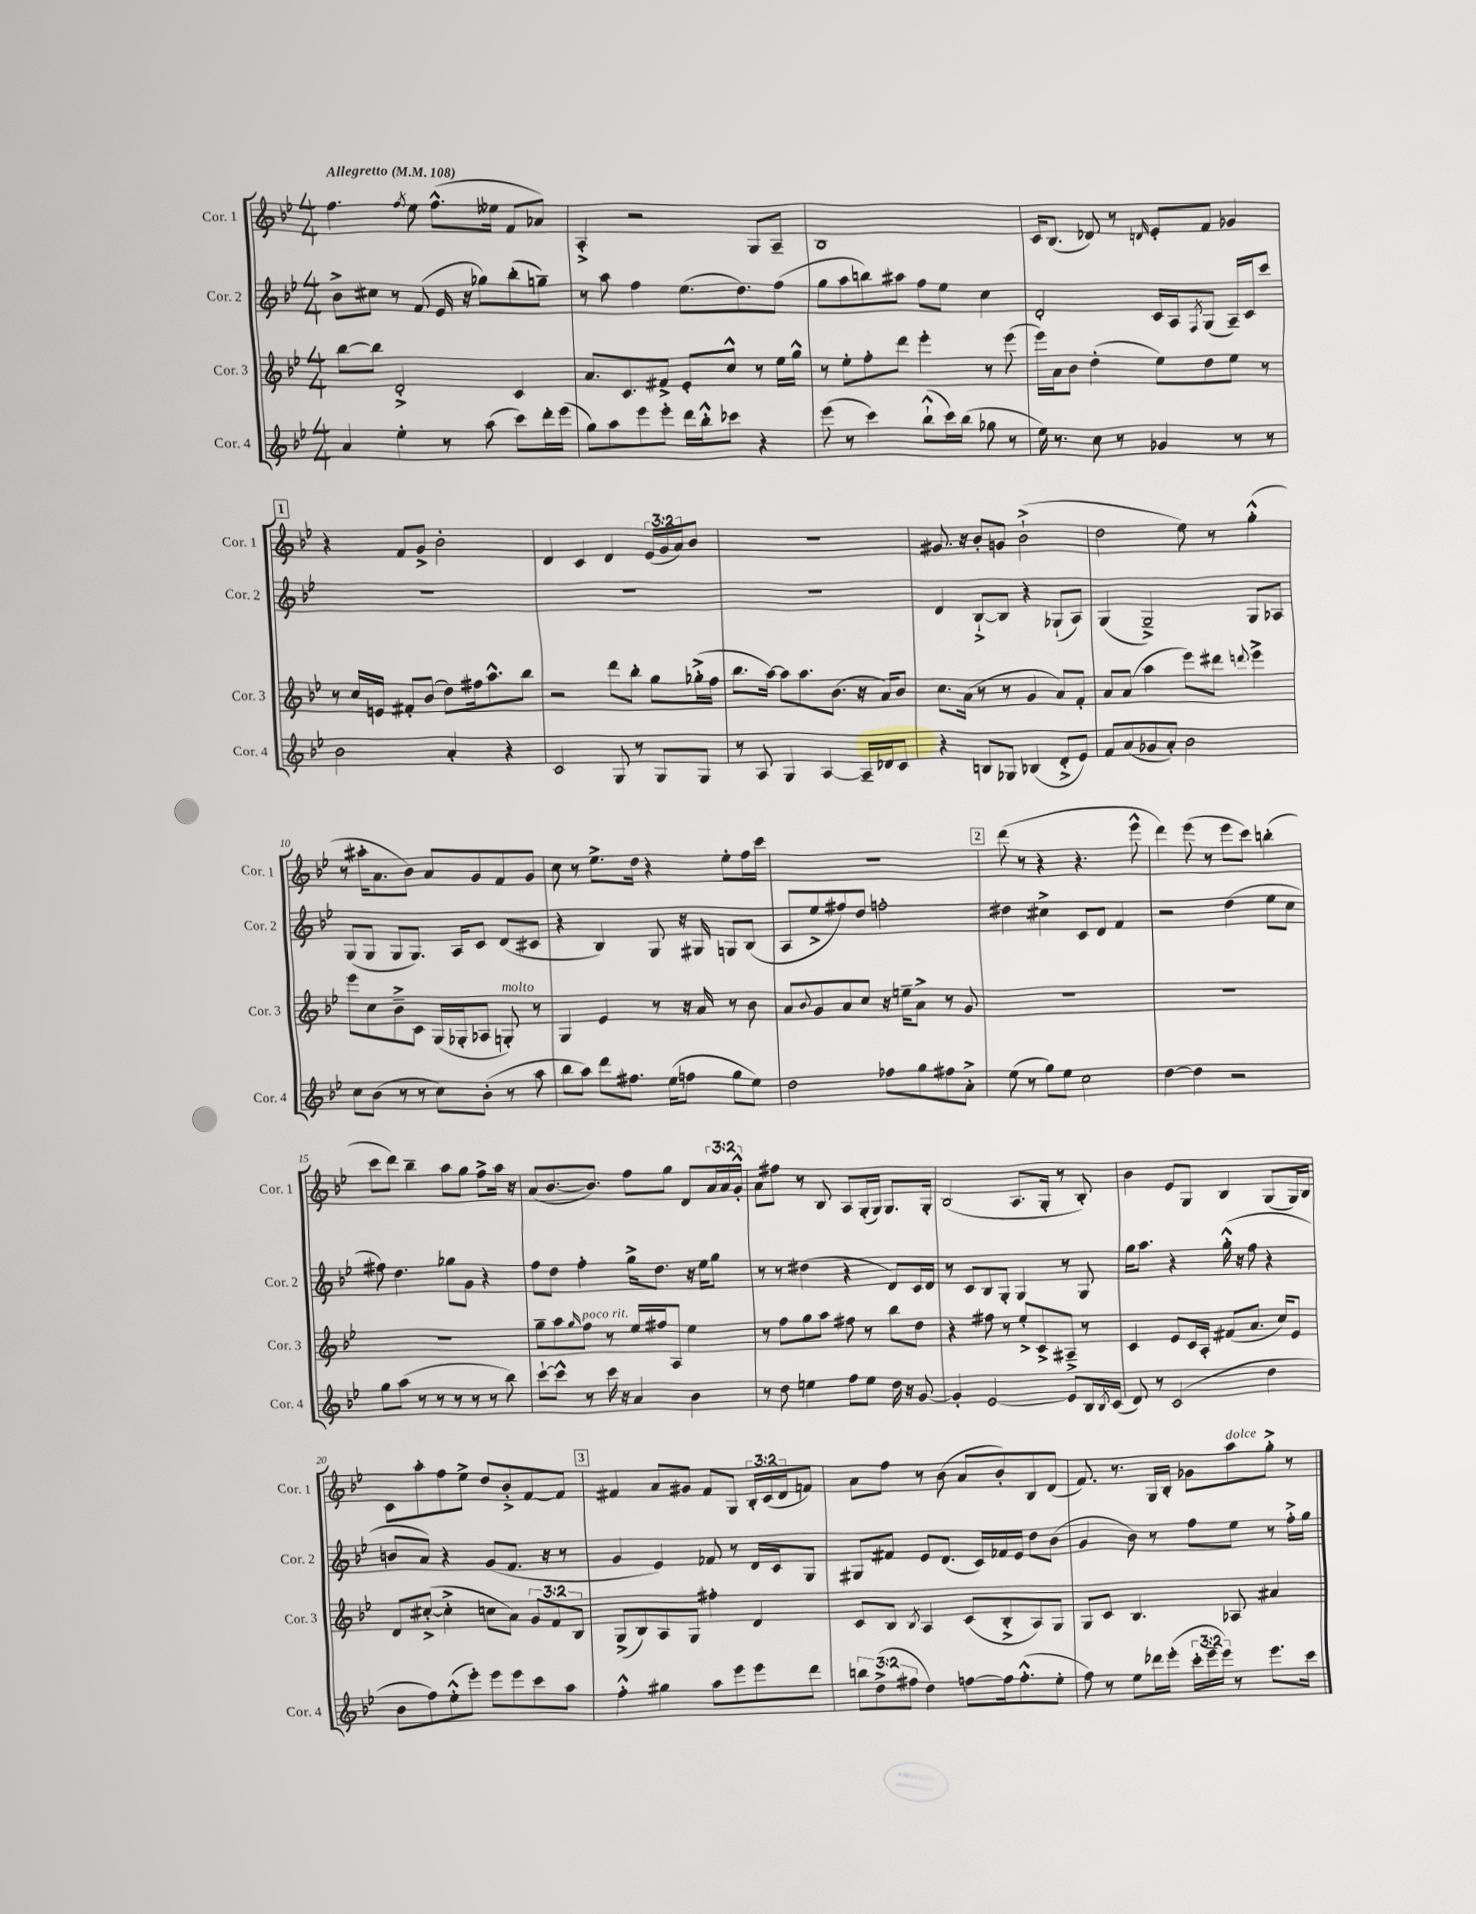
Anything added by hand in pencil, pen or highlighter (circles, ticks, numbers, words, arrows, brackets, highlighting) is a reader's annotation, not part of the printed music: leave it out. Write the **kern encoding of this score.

**kern	**kern	**kern	**kern
*staff4	*staff3	*staff2	*staff1
*clefG2	*clefG2	*clefG2	*clefG2
*k[b-e-]	*k[b-e-]	*k[b-e-]	*k[b-e-]
*M4/4	*M4/4	*M4/4	*M4/4
*MM108	*MM108	*MM108	*MM108
4a/	[8bb-\L	8b-^\L	4.ff\
.	8bb-\]J	8cc#\J	.
4ee-'\	2d'^/	8r	.
.	.	.	8qff/
.	.	(8f/	8ee-\
8r	.	16e-/	(8.ff^^\L
.	.	16r	.
(8aa\	.	8gg-\L)	.
.	.	.	16ee--\Jk
8ccc\L)	4c/	(8bb-'\	8f/L
16ddd'\L	.	8gg~\J)	8a-/J)
(16eee-\JJ	.	.	.
=	=	=	=
8gg\L)	8.a/L	8r	4A'^/
8aa\	.	8aa\	.
.	8.c/	.	.
8eee-\	.	4ff\	2r
8eee-'\J	8f#^/J	.	.
16ddd\LL	8e-'/L	(8.ee-\L	.
16bb-'^^\J	.	.	.
8ccc-\J	8cc^^/J	.	.
.	.	8.dd\)	.
4r	8r	.	8G/L
.	16ee-\LL	(8ff\J	8A~/J
.	16gg^^\JJ	.	.
=	=	=	=
(8eee-\	8r	8gg\L	1B-
8r	8ee-'\L	8aa\	.
4ccc\)	8ff'\	8bb\)	.
.	8ddd\J	8aa#\J	.
(8bb-`^^\L	4eee-'\	8ff\L	.
16ccc\L)	.	8ee-\J	.
(16bb-\JJ	.	.	.
8gg-\	8r	4cc\	.
8r	(8eee-\	.	.
=	=	=	=
16ee-\)	16eee-\LL)	2d'/	16c/LK
8.r	16a\J	.	(8.B-/J
.	8b-\J	.	.
8cc\	(4dd'\	.	8d-/)
8r	.	.	8r
.	.	.	16qqd/
4g-/	8ee-\L)	16c/LL	8e-'/L
.	.	16A/J	.
.	.	8qF/	.
.	8dd\	(8G/J	8f/J
8r	8ee-\J	16A~/LL)	4g-/
.	.	16c/J	.
8r	8r	8ccc/J	.
=	=	=	=
2b-\	8r	1r	4r
.	16cc/LL	.	.
.	16e/JJ	.	.
.	8f#'/L	.	8f/L
.	(8b-/J	.	8g^/J
4a'/	8dd\L)	.	2b-'\
.	16ff#\k	.	.
.	8.aa^^\	.	.
4r	.	.	.
.	8bb-\J	.	.
=	=	=	=
2c/	2r	1r	4d/
.	.	.	4c/
8G/	8ddd\L	.	4d/
8r	8bb-'\J	.	.
8G/L	8gg\L	.	(24e-/LL
.	.	.	24g/
.	.	.	24a/J)
8G/J	(16gg-'^\L	.	8b-/J
.	16ff\JJ	.	.
=	=	=	=
8r	8.bb-\L	1r	1r
8A/	.	.	.
.	[16aa\Jk)	.	.
4G/	8aa\]L	.	.
.	8.aa\	.	.
[4A/	.	.	.
.	(8.b-\J	.	.
16A~/]LL	16r	.	.
16d-/J	16a/LK)	.	.
8c/J	8b-/J	.	.
=	=	=	=
4r	8.cc\L	4d/	8.g#/
.	(16a\Jk	.	16r
8B/L	8r	[8B-`^/L	8b-'/L
8G-/J	8r	8B-/]J	8g/J
(4B-/	4g/	4r	(2b-`^\
8d'^/L	8a/L)	(8G-`/L	.
8e-/J)	8f'/J	8A/J)	.
=	=	=	=
8f/L	8a/L	(4G/	2dd\
(8a/	(8a/J	.	.
8g-/	4aa\	2G~^/)	.
8a'/J)	.	.	.
2b-\	8eee-\L)	.	8ee-\)
.	8ddd#\J	.	8r
.	8qqddd/	.	.
.	4eee-^\	8G/L	(4gg'^^\
.	.	8A-/J	.
=	=	=	=
8cc\L	8eee-\L	(8G/L	8r
(8b-\J	8cc\	8G/J	16aa#'\LK
.	.	.	8.a\
8r	8b-~^\	8G/L	.
8r	8c\J	8.G/J)	8b-\J)
8cc\L)	(16G/LL	.	8a/L
.	16G-'/J	16A/LK	.
(8b-'\J	8A-/J	8c/J	8g/
8r	8G'/)	(8d/L	8f/
8aa\	8r	8c#/J	8g/J
=	=	=	=
8bb-\L	4G/	4r	8cc\
8aa\J)	.	.	8r
8ddd\L	4e-/	4B-/)	8.ee-^\L
8.ff#\J	.	.	.
.	.	.	16dd\Jk
.	8r	8G/	4r
(16ee-\LK	.	.	.
8ff\J	16r	16r	.
.	16a/	16G#/	.
8gg\L	8r	8G/L	8ee-'\L
8ee-\J)	8b-\	(8B-/J	16ff\L
.	.	.	16ccc\JJ
=	=	=	=
2dd\	8a/L	8A/L	1r
.	8qqb-/	.	.
.	8g/	8ee-^/	.
.	8a/	8ff#/)	.
.	8cc/J	8dd/J	.
8ff-\L	16r	2ff'\	.
.	16ee~\LK	.	.
8gg\	8a^\J	.	.
8ff#\	8r	.	.
8a'^\J	8g/	.	.
=	=	=	=
(8ee-\	1r	4dd#\	(8ddd\
8r	.	.	8r
8gg\L)	.	4cc#^\	4r
8ee-\J	.	.	.
2cc\	.	8c/L	4.r
.	.	8d/J	.
.	.	4f/	.
.	.	.	8eee-^^\
=	=	=	=
[4dd\	1r	2r	4ddd\)
4dd\]	.	.	(8eee-\
.	.	.	8r
2r	.	(4dd\	8eee-\L
.	.	.	8ccc\J)
.	.	8ee-\L	(4bb'\
.	.	8cc\J	.
=	=	=	=
8gg\L	1r	8ff#\)	8ccc\L
(8aa\J	.	4.dd\	8ddd\J)
8r	.	.	4bb-~\
8r	.	.	.
8r	.	8gg-\L	8aa\L
8r	.	8g\J	8gg\J
8r	.	4r	8ff^\L
8bb-\)	.	.	16aa\Jk
.	.	.	16r
=	=	=	=
[8ccc`\L	8gg~\L	8ff\L	(8a/L
8ccc^^\]J	8aa\	8dd\J	[8.b-/
.	16qqgg/	.	.
8r	8ff\J	4ff'\	.
.	.	.	8.b-/]J)
16ccc\	8r	.	.
16r	.	.	.
4a/	16ee-/LL	16gg^\LK	8ff\L
.	16ff#/J	8.dd\J	.
.	8A/J	.	8gg\J
4b-\	4ee-\	16r	8d/L
.	.	16ee-\LK	.
.	.	8gg\J	24a/L
.	.	.	24a/
.	.	.	24g'^^/JJ
=	=	=	=
8r	8r	8r	8a\L
8dd\	8ff\L	8r	8ff#\J
4ee\	8gg\	(4dd#\	8r
.	8aa\J	.	8B-/
8ff\L	8ff#\	4r	8A/L
8ee\J	8r	.	(16G'/L
.	.	.	16G/JJ)
16dd\	8bb-\L	8d/L)	8.G/L
16r	.	.	.
[8g/	8dd\J	16c/L	.
.	.	16d/JJ	16G'/Jk
=	=	=	=
4g'/]	4r	8r	(2B-/
.	.	8c/L	.
[2e-/	8ff#\	8B-/	.
.	8r	8G'/J	.
.	8ee-'^/L	4G/	8.A/L
.	8c^/	.	.
.	.	.	16G'/Jk
8e-/]L	8A#~^/J	8r	8r
16B-/L	8r	8G/	8B-'/)
8qB-/	.	.	.
(16c/JJ	.	.	.
=	=	=	=
8d/)	4c/	16gg\LK	4b-\
.	.	8.aa\J	.
8r	.	.	.
(2c/	8e-/L	4r	8e-/L
.	16c/L	.	8G/J
.	16A'/JJ	.	.
.	(8f#/L	(16gg'^^\	4B-/
.	.	16r	.
.	8.a/J	8ff\	.
4dd\	.	4r	(8G/L
.	16cc/LK)	.	.
.	8e-/J	.	16G/L)
.	.	.	16B-/JJ
=	=	=	=
8b-\L	8d/L	8b/L	8c\L
8ff\)	([8cc#'^/J	8a/J)	8aa'\
(8ee-'^^\	4cc#'^\]	4r	8ff\
8eee-'\J)	.	.	8ee-^\J
8eee-\L	8cc\L	(8g/L	8dd/L
8eee-\	8a\J)	8.f/J	8b-'^/
8ccc\	12g/L	.	[8f/
.	.	16r	.
.	12f/	.	.
8aa\J	.	8r	8f/]J
.	12B-/J	.	.
=	=	=	=
4ff'^^\	(8G^/L	4g/	4f#/
.	8B-/)	.	.
4gg#\	8A/	4e-/)	8a/L
.	8G/J	.	8g#/J
8aa\L	4ff#'\	8f-/	8f#/L
8eee-\	.	8r	8G/J
8eee-\	4d/	16d/LL	24B-'/LL
.	.	.	(24c/
.	.	16c/J	.
.	.	.	24d/J
8ddd\J	.	8G/J	8f/J)
=	=	=	=
12bb\L	8c/L	8G#/L	8a\L
(12dd^\	.	.	.
.	8B-/J	8f#/J	8ff\J
12ff#\J	.	.	.
.	8qB-/	.	.
4dd\)	4A/	8e-/L	8r
.	.	(8.d/J	(8b-\
[8ff\L	(8c/L	.	8a/L
.	.	16c/LL)	.
16ff\]k	8B-'^/	16f-/	8b-'/)
(8.ff'^^\	.	16e-/JJ	.
.	8A/)	8dd\L	8B-/
8ee-'\J	8G/J	(8b-\J	(8d/J
=	=	=	=
8ff\)	8G/L	4g/	8.f/)
8r	8c/J	.	.
.	.	.	8.r
8ee-\L	4.B-/	8b-\)	.
16ddd-\L	.	8r	16G/LL
(16eee-'\JJ	.	.	16B-'/JJ
24ccc'\LL	.	8ff\L	8g-\L
24eee-~\	.	.	.
24eee-\JJ)	.	.	.
8r	8A-/	8ee-\J	8aa\
8.eee-\L	4a#/	8r	8gg'^\J
.	.	16ff'^\LL	8r
16ccc\Jk	.	16gg\JJ	.
==	==	==	==
*-	*-	*-	*-
